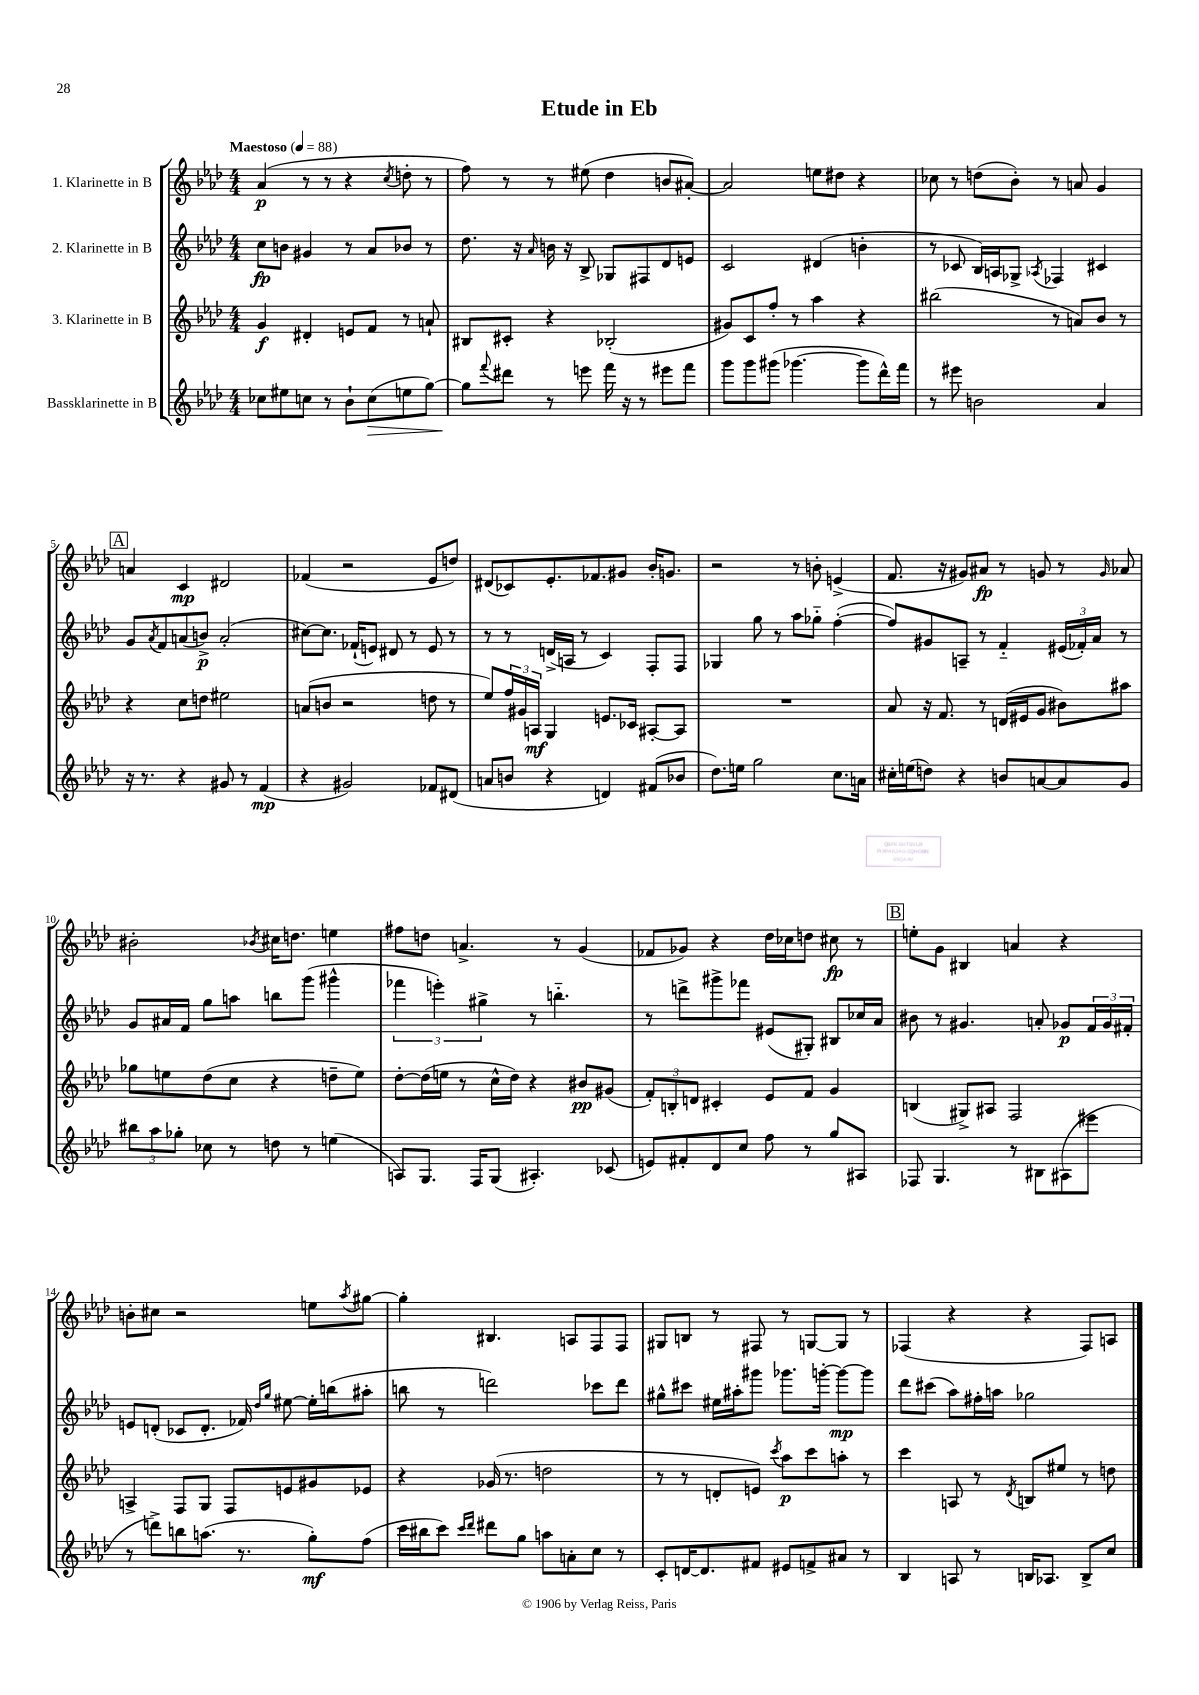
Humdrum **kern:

**kern	**dynam	**kern	**dynam	**kern	**dynam	**kern	**dynam
*part4	*part4	*part3	*part3	*part2	*part2	*part1	*part1
*staff4	*staff4	*staff3	*staff3	*staff2	*staff2	*staff1	*staff1
*I"Bassklarinette in B	*	*I"3. Klarinette in B	*	*I"2. Klarinette in B	*	*I"1. Klarinette in B	*
*clefG2	*	*clefG2	*	*clefG2	*	*clefG2	*
*k[b-e-a-d-]	*	*k[b-e-a-d-]	*	*k[b-e-a-d-]	*	*k[b-e-a-d-]	*
*M4/4	*	*M4/4	*	*M4/4	*	*M4/4	*
*MM88	*	*MM88	*	*MM88	*	*MM88	*
=1	=1	=1	=1	=1	=1	=1	=1
!	!	!	!	!	!	!LO:TX:a:B:t=Maestoso	!
8cc-X\L	.	4g/	f	8cc\L	fp	(4a-/	p
8ee#X\	.	.	.	8bn\J	.	.	.
8ccn\J	.	4d#X'/	.	4g#X/	.	8r	.
8r	.	.	.	.	.	8r	.
8b-`\L	.	8en/L	.	8r	.	4r	.
!	!LO:HP:b	!	!	!	!	!	!
(8cc\	>	8f/J	.	8a-/L	.	.	.
.	.	.	.	.	.	8qcc/	.
8een\	.	8r	.	8b-X/J	.	8ddn'\	.
[8gg\J)	.	8an`/	.	8r	.	8r	.
=2	=2	=2	=2	=2	=2	=2	=2
8gg\L]	.	8B#X/L	.	8.dd-\	.	8ff\)	.
8qqfff/	.	.	.	.	.	.	.
8ddd#X\J	]	8c#X'/J	.	.	.	8r	.
.	.	.	.	16r	.	.	.
.	.	.	.	16qqa-/	.	.	.
8r	.	4r	.	16bn\	.	8r	.
.	.	.	.	16r	.	.	.
8eeen\	.	.	.	8B-^/	.	(8ee#X\	.
16fff\	.	(2B-X'/	.	8G-X/L	.	4dd-\	.
16r	.	.	.	.	.	.	.
8r	.	.	.	8F#X/	.	.	.
8eee#X\L	.	.	.	8d-/	.	8bn/L	.
8fff\J	.	.	.	8en/J	.	[8a#X'/J)	.
=3	=3	=3	=3	=3	=3	=3	=3
8ggg\L	.	8g#X/L)	.	2c/	.	2a#/]	.
8ggg\	.	8c/	.	.	.	.	.
(8ggg#X\J	.	8ff'/J	.	.	.	.	.
[4.ggg-X\	.	8r	.	.	.	.	.
.	.	4aa-\	.	(4d#X/	.	8een\L	.
.	.	.	.	.	.	8dd#X\J	.
8ggg-\L]	.	4r	.	4bn'\	.	4r	.
16ddd-^^\L)	.	.	.	.	.	.	.
16fff\JJ	.	.	.	.	.	.	.
=4	=4	=4	=4	=4	=4	=4	=4
8r	.	(2bb#X\	.	8r	.	8cc-X\	.
8eee#X\	.	.	.	8c-X/	.	8r	.
2bn\	.	.	.	16B-/LL)	.	(8ddn\L	.
.	.	.	.	16An/J	.	.	.
.	.	.	.	8G-X^/J	.	8b-'\J)	.
.	.	.	.	8qA-X/	.	.	.
.	.	8r	.	4F-X/	.	8r	.
.	.	8an/L)	.	.	.	8an/	.
4a-/	.	8b-/J	.	4c#X/	.	4g/	.
.	.	8r	.	.	.	.	.
!!LO:LB:g=z
!!LO:REH:place=s1:t=A
=5	=5	=5	=5	=5	=5	=5	=5
16r	.	4r	.	8g/L	.	4an/	.
8.r	.	.	.	.	.	.	.
.	.	.	.	8qa-/	.	.	.
.	.	.	.	8f/	.	.	.
4r	.	8cc\L	.	(8an/	.	4c/	mp
.	.	8ddn\J	.	8bn^/J)	p	.	.
8g#X/	.	2ee#X\	.	(2a'/	.	2d#X/	.
8r	.	.	.	.	.	.	.
(4f/	mp	.	.	.	.	.	.
=6	=6	=6	=6	=6	=6	=6	=6
4r	.	(8an/L	.	[8cc#X\L)	.	(4f-X/	.
.	.	8bn/J	.	8.cc#\J]	.	.	.
2g#X/)	.	2r	.	.	.	2r	.
.	.	.	.	(16f-X`/KL	.	.	.
.	.	.	.	8en/J)	.	.	.
.	.	.	.	8d#X/	.	.	.
.	.	.	.	8r	.	.	.
8f-X/L	.	8ddn\	.	8e/	.	8e-/L	.
(8d#X/J	.	8r	.	8r	.	8ddn/J)	.
=7	=7	=7	=7	=7	=7	=7	=7
8an/L	.	8ee-/L)	.	8r	.	(8d#X/L	.
8bn/J	.	24ff/L	.	8r	.	8c-X/)	.
.	.	24g#X/	.	.	.	.	.
.	.	24An/JJ	mf	.	.	.	.
4r	.	4G/	.	(16dn^/LL	.	8.e-'/	.
.	.	.	.	16An/JJ	.	.	.
.	.	.	.	8r	.	.	.
.	.	.	.	.	.	8.f-X/	.
4dn/)	.	8.en/L	.	4c/)	.	.	.
.	.	.	.	.	.	8g#X/J	.
.	.	16c-X/Jk	.	.	.	.	.
(8f#X/L	.	[8A#X'/L	.	8F'/L	.	16b-'/KL	.
.	.	.	.	.	.	8.gn/J	.
8b-X/J	.	8A#/J]	.	8F/J	.	.	.
=8	=8	=8	=8	=8	=8	=8	=8
8.dd-\L)	.	1r	.	4G-X/	.	2r	.
16een\Jk	.	.	.	.	.	.	.
2gg\	.	.	.	8gg\	.	.	.
.	.	.	.	8r	.	.	.
.	.	.	.	8aa-\L	.	8r	.
.	.	.	.	8gg-X\J	.	8bn'\	.
8.cc\L	.	.	.	([4ff'\	.	(4en^/	.
16an\Jk	.	.	.	.	.	.	.
=9	=9	=9	=9	=9	=9	=9	=9
16cc#X'\LL	.	8a-/	.	8ff/L])	.	8.f/	.
(16een\J	.	.	.	.	.	.	.
8ddn\J)	.	16r	.	8g#X/	.	.	.
.	.	8.f/	.	.	.	16r	.
4r	.	.	.	8An~/J	.	8g#X/L)	.
.	.	8r	.	8r	.	8a#X/J	fp
8bn/L	.	(16dn/LL	.	4f/	.	8r	.
.	.	16e#X/J	.	.	.	.	.
[8an/	.	8g/J	.	.	.	8gn/	.
8a/]	.	8b#X\L)	.	(24e#X/LL	.	8r	.
.	.	.	.	24f-X'/)	.	.	.
.	.	.	.	24a-/JJ	.	.	.
.	.	.	.	.	.	16qqg/	.
8g/J	.	8aa#X\J	.	8r	.	8a-X/	.
!!LO:LB:g=z
=10	=10	=10	=10	=10	=10	=10	=10
12bb#X\L	.	8gg-X\L	.	8g/L	.	2b#X'\	.
12aa-\	.	.	.	.	.	.	.
.	.	8een\	.	16a#X/L	.	.	.
12gg-X'\J	.	.	.	.	.	.	.
.	.	.	.	16f/JJ	.	.	.
8cc-X\	.	(8dd-\	.	8gg\L	.	.	.
8r	.	8cc\J	.	8aan\J	.	.	.
.	.	.	.	.	.	8qb-X/	.
8ddn\	.	4r	.	8bbn\L	.	16cc#X\KL	.
.	.	.	.	.	.	8.ddn\J	.
8r	.	.	.	(8ggg\J	.	.	.
(4een\	.	8ddn~\L	.	4ggg#X^^\	.	4een\	.
.	.	8ee\J)	.	.	.	.	.
=11	=11	=11	=11	=11	=11	=11	=11
8An/L)	.	[8dd-'\L	.	6fff-X\	.	8ff#X\L	.
8.G/J	.	(16dd-\L]	.	.	.	8ddn\J	.
.	.	.	.	6eeen'\)	.	.	.
.	.	16een\JJ	.	.	.	.	.
.	.	8r	.	.	.	4.an^/	.
16F/KL	.	.	.	.	.	.	.
.	.	.	.	6gg#X^\	.	.	.
(8G/J	.	16cc^^\LL	.	.	.	.	.
.	.	16dd-\JJ)	.	.	.	.	.
4.A#X'/)	.	4r	.	8r	.	.	.
.	.	.	.	4.bbn\	.	8r	.
.	.	8b#X/L	pp	.	.	(4g/	.
(8c-X/	.	(8g#X/J	.	.	.	.	.
=12	=12	=12	=12	=12	=12	=12	=12
8en/L)	.	12f'/L)	.	8r	.	8f-X/L	.
.	.	12Bn'/	.	.	.	.	.
8f#X'/	.	.	.	8dddn^\L	.	8g-X/J)	.
.	.	12dn/J	.	.	.	.	.
8d-/	.	4c#X'/	.	8ggg#X^\	.	4r	.
8cc/J	.	.	.	8fff-X\J	.	.	.
8ff\	.	8e-/L	.	(8e#X/L	.	16dd-\LL	.
.	.	.	.	.	.	16cc-X\J	.
8r	.	8f/J	.	8G#X'/J)	.	8ddn\J	.
8gg/L	.	4g/	.	8B#X/L	.	8cc#X\	fp
8A#X/J	.	.	.	16cc-X/L	.	8r	.
.	.	.	.	16a-/JJ	.	.	.
!!LO:REH:place=s1:t=B
=13	=13	=13	=13	=13	=13	=13	=13
8F-X/	.	(4Bn/	.	8b#X\	.	8een'\L	.
4.G/	.	.	.	8r	.	8g\J	.
.	.	8G#X^/L)	.	4.g#X/	.	4B#X/	.
.	.	8A#X/J	.	.	.	.	.
8r	.	2F/	.	.	.	4an/	.
8B#X\L	.	.	.	8an'/	.	.	.
(8A#X\	.	.	.	8g-X/L	p	4r	.
8eee#X\J	.	.	.	24f/L	.	.	.
.	.	.	.	24g-/	.	.	.
.	.	.	.	24f#X'/JJ	.	.	.
!!LO:LB:g=z
=14	=14	=14	=14	=14	=14	=14	=14
8r	.	4An^/	.	8en/L	.	8bn'\L	.
8dddn^\L)	.	.	.	(8dn'/J	.	8cc#X\J	.
8bbn\	.	8F/L	.	8c-X/L	.	2r	.
(8.aan\J	.	8G/J	.	8.d'/J	.	.	.
.	.	8F/L	.	.	.	.	.
8.r	.	.	.	16f-X/)	.	.	.
.	.	.	.	16qqdd-/LL	.	.	.
.	.	.	.	16qqgg/JJ	.	.	.
.	.	8en/	.	[8ee#X\	.	.	.
8gg'\L)	mf	8g#X/	.	16ee#'\LL]	.	8een\L	.
.	.	.	.	(16bbn\J	.	.	.
.	.	.	.	.	.	8qaa-/	.
(8ff\J	.	8e-X/J	.	8aa#X'\J	.	[8gg#X\J	.
=15	=15	=15	=15	=15	=15	=15	=15
16ccc\LL	.	4r	.	8bbn\	.	4gg#'\]	.
16bb#X\J	.	.	.	.	.	.	.
8ccc\J)	.	.	.	8r	.	.	.
16qqccc/LL	.	.	.	.	.	.	.
16qqddd-/JJ	.	.	.	.	.	.	.
8ddd#X\L	.	(16g-X/	.	2dddn\)	.	4.B#X/	.
.	.	8.r	.	.	.	.	.
8gg\J	.	.	.	.	.	.	.
8aan\L	.	2ddn\	.	.	.	.	.
8an'\	.	.	.	.	.	8An/L	.
8cc\J	.	.	.	8ccc-X\L	.	8F/	.
8r	.	.	.	8ddd\J	.	8F/J	.
=16	=16	=16	=16	=16	=16	=16	=16
8c'/L	.	8r	.	8gg#X^^\L	.	8G#X/L	.
[16dn/K	.	8r	.	8ccc#X\J	.	8Bn/J	.
8.d/]	.	.	.	.	.	.	.
.	.	8dn'/L	.	16ee#X\LL	.	8r	.
.	.	.	.	16aa#X'\J	.	.	.
8f#X/J	.	8en/J)	.	8ggg#X\J	.	8F#X/	.
.	.	8qccc/	.	.	.	.	.
8e#X/L	.	8aa-\L	p	8.ggg-X\L	.	8r	.
8fn^/	.	8ccc\	.	.	.	[8Gn/L	.
.	.	.	.	[16gggn'\Jk	.	.	.
8a#X/J	.	8aan'\J	.	8ggg\L_	mp	8G/J]	.
8r	.	8r	.	8ggg\J]	.	8r	.
=17	=17	=17	=17	=17	=17	=17	=17
4B-/	.	4ccc\	.	8ddd-\L	.	(4F-X/	.
.	.	.	.	(8ccc#X\J	.	.	.
8An/	.	8An/	.	8aa-\L)	.	4r	.
8r	.	8r	.	16ff#X'\L	.	.	.
.	.	.	.	16aan\JJ	.	.	.
.	.	8qd-/	.	.	.	.	.
16Bn/KL	.	8Bn/L	.	2gg-X\	.	4r	.
8.A-X/J	.	.	.	.	.	.	.
.	.	8ee#X/J	.	.	.	.	.
8B^/L	.	8r	.	.	.	8F-/L)	.
8cc/J	.	8ddn\	.	.	.	8An/J	.
==	==	==	==	==	==	==	==
*-	*-	*-	*-	*-	*-	*-	*-
